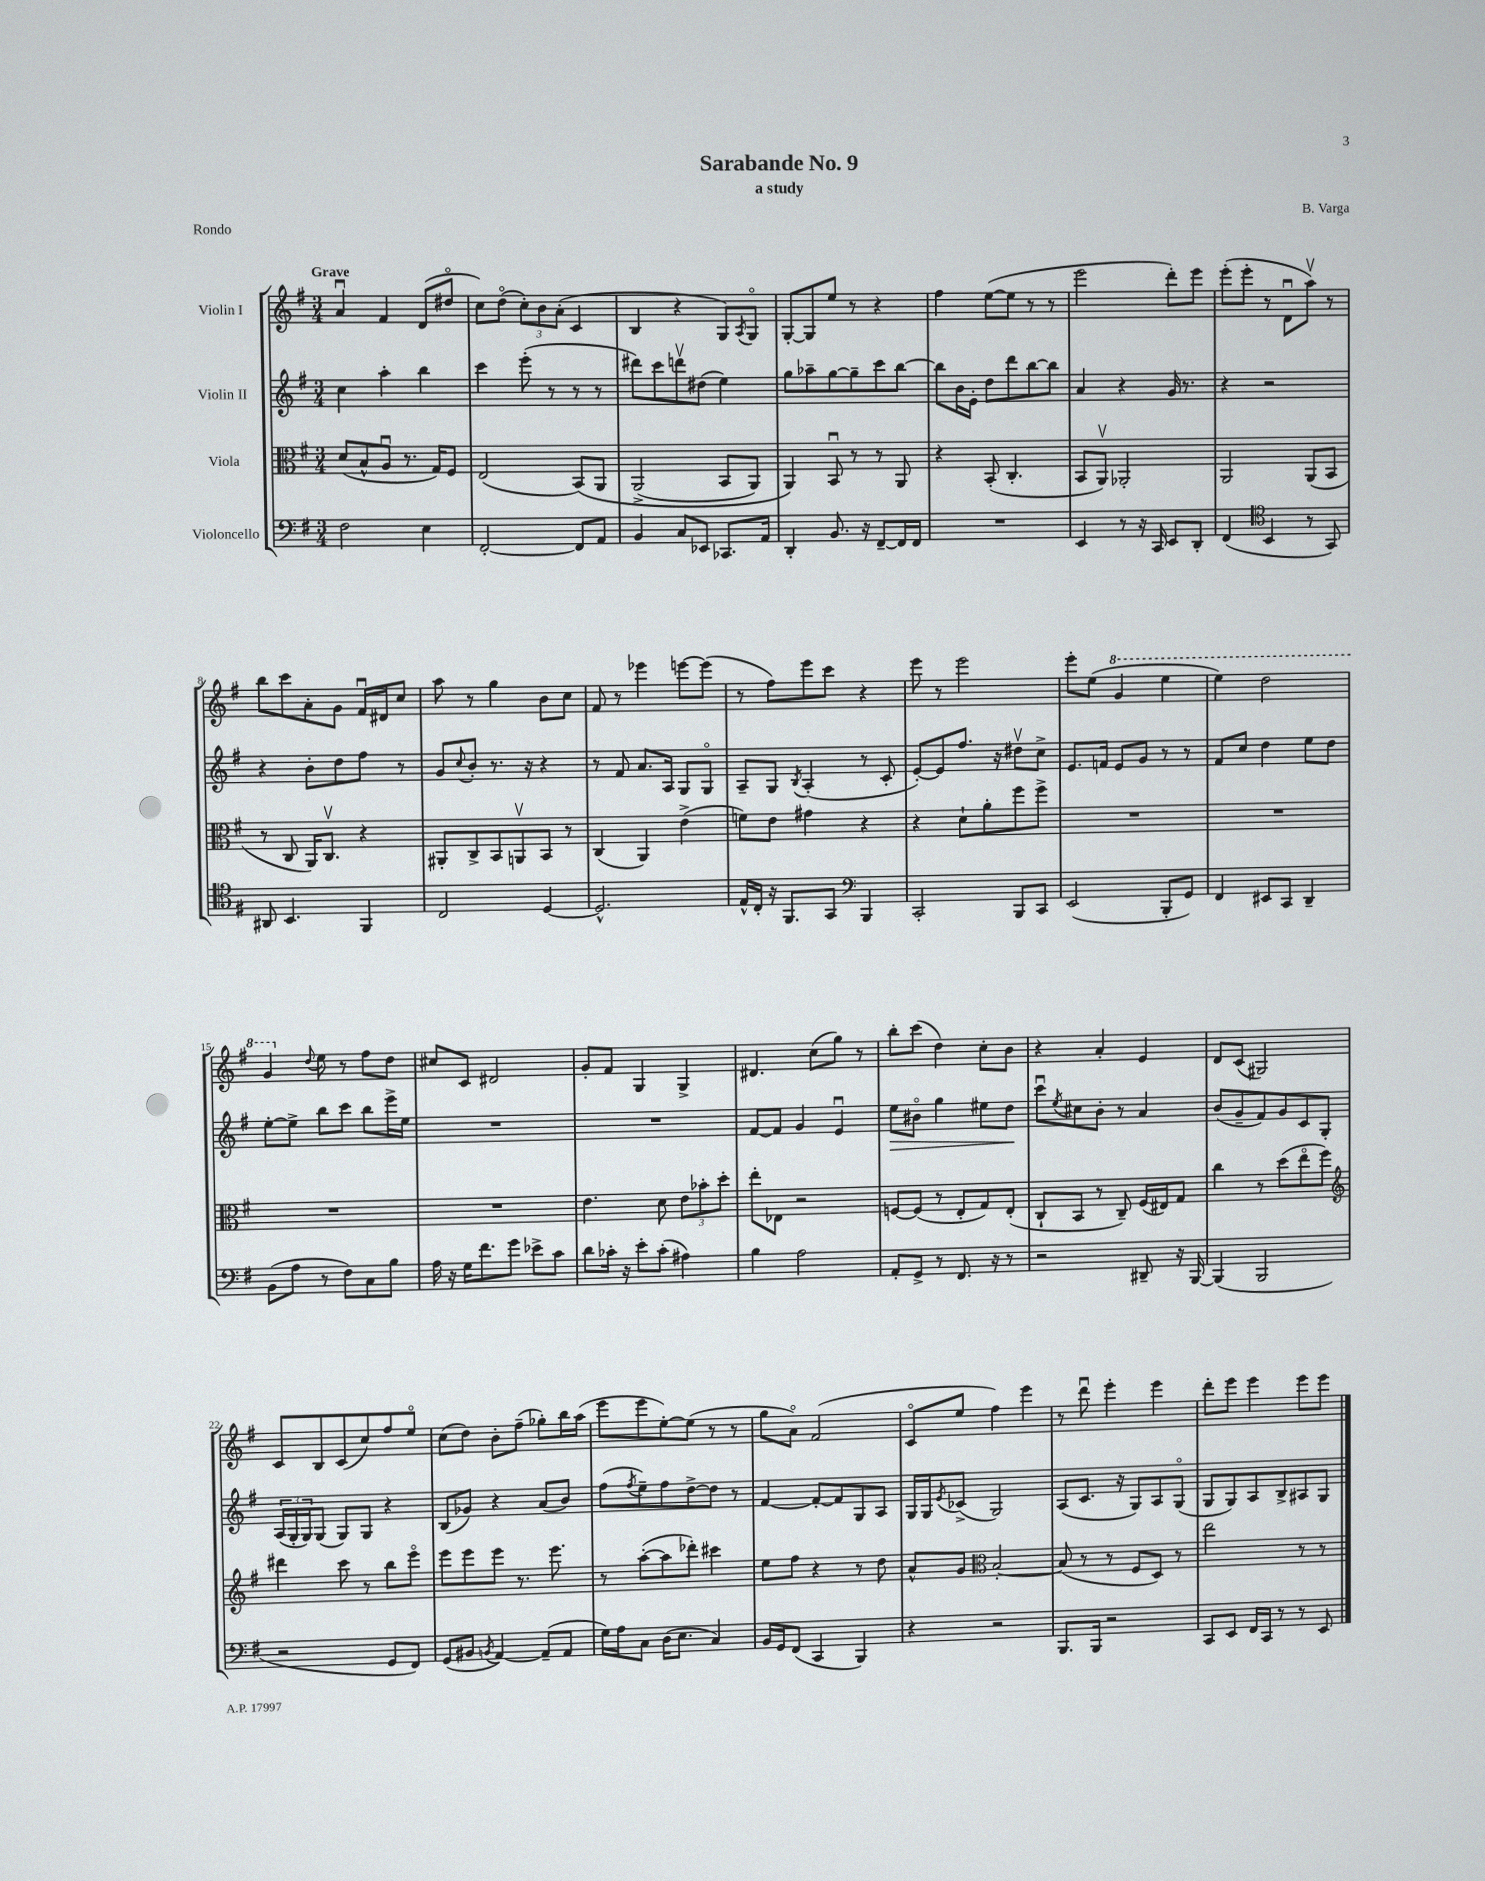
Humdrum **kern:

**kern	**kern	**kern	**dynam	**kern
*part4	*part3	*part2	*part2	*part1
*staff4	*staff3	*staff2	*staff2	*staff1
*I"Violoncello	*I"Viola	*I"Violin II	*	*I"Violin I
*clefF4	*clefC3	*clefG2	*	*clefG2
*k[f#]	*k[f#]	*k[f#]	*	*k[f#]
*M3/4	*M3/4	*M3/4	*	*M3/4
=1	=1	=1	=1	=1
!	!	!	!	!LO:TX:a:B:t=Grave
2F#\	(8d/L	4cc\	.	4au/
.	8B^^/	.	.	.
.	8Au/J	4aa'\	.	4f#/
.	8.r	.	.	.
4E\	.	4bb\	.	(8d/L
.	16G/KL)	.	.	.
.	8F#/J	.	.	8dd#X/J
=2	=2	=2	=2	=2
[2FF#'/	(2E/	4ccc\	.	8cc\L)
.	.	.	.	(8dd\J
.	.	(8eee'\	.	12cc'\L)
.	.	.	.	12b\
.	.	8r	.	.
.	.	.	.	(12a'\J
8FF#/L]	(8BB/L)	8r	.	4c/
8AA/J	8AA/J	8r	.	.
=3	=3	=3	=3	=3
4BB/	(2AA^/	8ddd#X\L)	.	4B/
.	.	8ccc\	.	.
8C/L	.	8dddnv\	.	4r
8EE-X/J	.	(8dd#X\J	.	.
8.CC-X/L	8BB/L	4ee\)	.	8G/L)
.	.	.	.	8qA/
.	8AA/J)	.	.	8G/J
16AA/Jk	.	.	.	.
=4	=4	=4	=4	=4
4DD'/	4AA/)	8gg\L	.	[8G'/L
.	.	8aa-X~\	.	8G/]
8.BB/	8BBu/	[8gg\	.	8ee/J
.	8r	8gg~\]	.	8r
16r	.	.	.	.
[8FF#~/L	8r	8ccc\	.	4r
16FF#/L]	8AA/	[8bb\J	.	.
16FF#/JJ	.	.	.	.
=5	=5	=5	=5	=5
2.r	4r	8bb\L]	.	4ff#\
.	.	16b\L	.	.
.	.	16e'\JJ	.	.
.	(8BB'/	8dd\L	.	([8ee\L
.	4.C'/	8ddd\	.	8ee\J]
.	.	[8bb\	.	8r
.	.	8bb\J]	.	8r
=6	=6	=6	=6	=6
4EE/	8BB/L	4a/	.	2eee\
.	8AAv/J)	.	.	.
8r	2AA-X'/	4r	.	.
16r	.	.	.	.
16CC/	.	.	.	.
8EE/L	.	16g/	.	8ddd'\L)
.	.	8.r	.	.
8DD'/J	.	.	.	8eee\J
=7	=7	=7	=7	=7
(4FF#/	2AA/	4r	.	(8eee'\L
.	.	.	.	8eee'\J
*clefC4	*	*	*	*
4BB/	.	2r	.	8r
.	.	.	.	8du\L
8r	(8AA/L	.	.	8aav\J)
8GG/)	8BB/J	.	.	8r
!!LO:LB:g=z
=8	=8	=8	=8	=8
8AA#X/	8r	4r	.	8bb\L
4.BB/	8C/	.	.	8ccc\
.	16AA/KL)	8b'\L	.	8a'\
.	8.Cv/J	.	.	.
.	.	8dd\	.	8g\J
4FF#/	4r	8ff#\J	.	16f#u/LL
.	.	.	.	16d#X/J
.	.	8r	.	8cc/J
=9	=9	=9	=9	=9
2C/	8AA#X'/L	8g/L	.	8aa\
.	.	8qqcc/	.	.
.	8C^/	8b'/J	.	8r
.	8BB/	8.r	.	4gg\
.	8AAnv/	.	.	.
.	.	16r	.	.
[4D/	8BB/J	4r	.	8b\L
.	8r	.	.	8cc\J
=10	=10	=10	=10	=10
2.D^^/]	(4C/	8r	.	8f#/
.	.	8f#/	.	8r
.	4AA/)	8.a/L	.	4eee-X\
.	.	16A/Jk	.	.
.	(4e^\	8G/L	.	[8eeen\L
.	.	8G/J	.	(8eee\J]
=11	=11	=11	=11	=11
16E^^/LL	8fn\L)	8A~/L	.	8r
16C'/JJ	.	.	.	.
16r	8e\J	8G/J	.	8ff#\L)
8.FF#/L	.	.	.	.
.	.	8qB/	.	.
.	4g#X\	(4A'/	.	8eee\
8GG/J	.	.	.	8ccc\J
*clefF4	*	*	*	*
4BBB/	4r	8r	.	4r
.	.	8c'/	.	.
=12	=12	=12	=12	=12
2CC'/	4r	[8e'/L)	.	8eee\
.	.	8e/]	.	8r
.	8d`\L	8.ff#/J	.	2eee\
.	8a'\	.	.	.
.	.	16r	.	.
8BBB/L	8ff#\	8dd#Xv\L	.	.
8CC/J	8ff#^\J	8cc^\J	.	.
=13	=13	=13	=13	=13
(2EE/	2.r	8.e/L	.	8eee'\L
.	.	.	.	(8ee\J
.	.	16fn/Jk	.	.
*	*	*	*	*8va
.	.	8e/L	.	4gg/
.	.	8g/J	.	.
8BBB'/L	.	8r	.	4eee\
8GG/J)	.	8r	.	.
=14	=14	=14	=14	=14
4FF#/	2.r	8f#/L	.	4eee\)
.	.	8cc/J	.	.
8EE#X/L	.	4dd\	.	2ddd\
8CC/J	.	.	.	.
4DD~/	.	8ee\L	.	.
.	.	8dd\J	.	.
!!LO:LB:g=z
=15	=15	=15	=15	=15
(8BB\L	2.r	[8ee'\L	.	4gg/
8A\J	.	8ee^\J]	.	.
*	*	*	*	*X8va
.	.	.	.	8qqdd/
8r	.	8bb\L	.	8ee\
8F#\L)	.	8ccc\J	.	8r
8C\	.	8bb\L	.	8ff#\L
8B\J	.	16eee^\L	.	8dd\J
.	.	16ee\JJ	.	.
=16	=16	=16	=16	=16
16A\	2.r	2.r	.	8cc#X/L
16r	.	.	.	.
16G\KL	.	.	.	8c/J
8.f#\	.	.	.	.
.	.	.	.	2d#X/
8g\J	.	.	.	.
8e-X^\L	.	.	.	.
8c\J	.	.	.	.
=17	=17	=17	=17	=17
8d\L	4.e\	2.r	.	8g'/L
16c-X'\Jk	.	.	.	8f#/J
16r	.	.	.	.
8e'\L	.	.	.	4G/
(8c-'\J	8d\	.	.	.
4A#X\)	12e\L	.	.	4G^/
.	12b-X'\	.	.	.
.	12dd'\J	.	.	.
=18	=18	=18	=18	=18
4B\	8ee'\L	[8f#/L	.	4.d#X/
.	8E-X\J	8f#/J]	.	.
2A\	2r	4g/	.	.
.	.	.	.	(8cc\L
.	.	4eu/	.	8gg\J)
.	.	.	.	8r
=19	=19	=19	=19	=19
!	!	!	!LO:HP:b	!
8AA'/L	[8Fn/L	8ee\L	>	8bb'\L
8GG^/J	(8F/J]	8b#X\J	.	(8ccc\J
8r	8r	4gg\	.	4dd\)
8.FF#/	8E'/L	.	.	.
.	8G/)	8ee#X\L	.	8cc'\L
16r	.	.	.	.
8r	(8E'/J	8dd\J	.	8b\J
.	.	.	]	.
=20	=20	=20	=20	=20
2r	8C`/L	8cccu\L	.	4r
.	.	8qee/	.	.
.	8BB/J	8cc#X\	.	.
.	8r	8b'\J	.	4a'/
.	8C~/)	8r	.	.
8DD#X~/	(16F#/LL	4a/	.	4e/
.	16E#X/J)	.	.	.
16r	8G/J	.	.	.
[16BBB/	.	.	.	.
=21	=21	=21	=21	=21
(4BBB/]	4cc\	(8b/L	.	8d/L
.	.	8g~/	.	(8c/J
2BBB/	8r	8f#/)	.	2G#X/)
.	(8dd\L	8g/	.	.
.	8ee\	8c/	.	.
.	8ff#\J)	8G'/J	.	.
!!LO:LB:g=z
=22	=22	=22	=22	=22
*	*clefG2	*	*	*
2r	4ddd#X\	(24A/LL	.	8c/L
.	.	24G'/	.	.
.	.	24G/J)	.	.
.	.	(8G/J	.	8B/
.	8ccc\	8G/L)	.	(8c/
.	8r	8G/J	.	8cc/)
8GG/L	8bb\L	4r	.	8ff#/
8FF#/J)	8eee\J	.	.	8ee/J
=23	=23	=23	=23	=23
(8GG/L	8eee\L	(8B/L	.	(8cc\L
8BB#X/J	8eee\	8g-X/J)	.	8dd\J)
8qBBn/	.	.	.	.
[4AA/)	8eee\J	4r	.	8b'\L
.	8.r	.	.	(8ff#~\J
(8AA~/L]	.	(8a/L	.	8gg-X'\L)
.	8.eee\	.	.	.
8AA/J	.	8b/J)	.	16bb\L
.	.	.	.	(16aa\JJ
=24	=24	=24	=24	=24
16G\LL)	8r	(8ff#\L	.	8eee\L
16A\J	.	.	.	.
.	.	8qff#/	.	.
8C\J	([8aa'\L	8ee~\)	.	8eee\
(16D\KL	8aa\]	8ff#\	.	[8ee'\)
8.E\J	.	.	.	.
.	8ddd-X'\J)	[8dd^\	.	(8ee\J]
4C/)	4ccc#X\	8dd\J]	.	8r
.	.	8r	.	8r
=25	=25	=25	=25	=25
16BB/LL	8ee\L	[4f#/	.	8gg\L
16GG/J	.	.	.	.
(8FF#/J	8ff#\J	.	.	8a\J)
4CC/	4r	8f#'/L_	.	(2f#/
.	.	8f#/]	.	.
4BBB/)	8r	8G/	.	.
.	8dd\	8A/J	.	.
=26	=26	=26	=26	=26
4r	8a^^/L	16G/LL	.	8c/L
.	.	16G/J	.	.
.	.	8qe/	.	.
.	8g/J	(8c-X^/J	.	8ee/J
*	*clefC3	*	*	*
2r	[2B'/	2G/)	.	4ff#\)
.	.	.	.	4eee\
=27	=27	=27	=27	=27
8.BBB/L	(8B/]	(8A/L	.	8r
.	8r	8.c/J	.	8dddu\
16BBB/Jk	.	.	.	.
2r	8r	.	.	4eee'\
.	.	16r	.	.
.	8F#/L	8G/L)	.	.
.	8D/J)	8A/	.	4eee\
.	8r	(8G/J	.	.
=28	=28	=28	=28	=28
8CC/L	2ee\	8G/L	.	8ddd'\L
8EE/J	.	8G/)	.	8eee\J
16FF#/LL	.	8A/	.	4eee\
16CC/JJ	.	.	.	.
8r	.	8B^/	.	.
8r	8r	8A#X/	.	8eee\L
8EE/	8r	8G/J	.	8eee\J
==	==	==	==	==
*-	*-	*-	*-	*-
